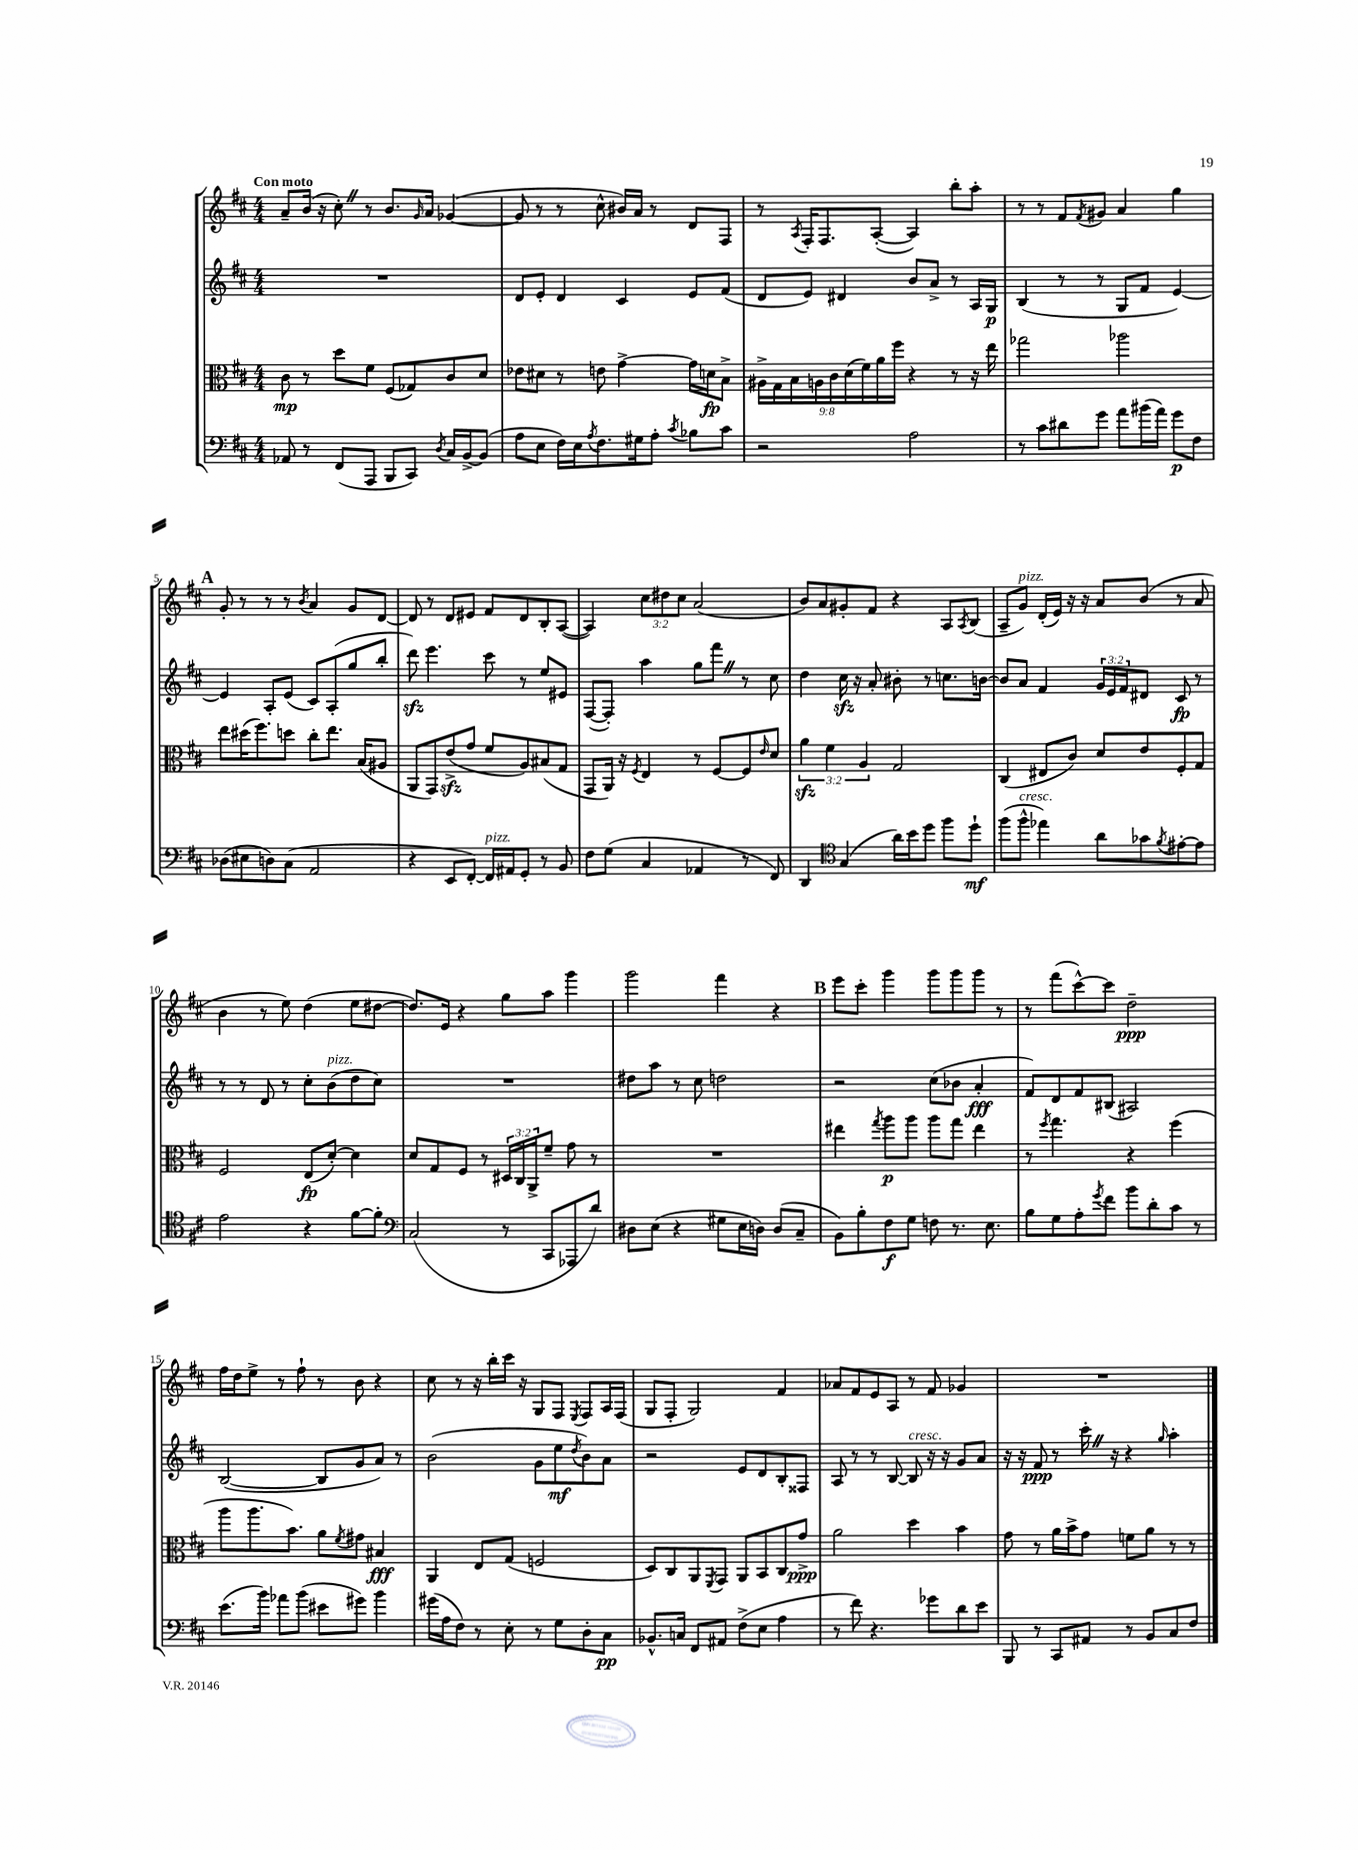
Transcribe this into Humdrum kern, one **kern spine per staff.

**kern	**dynam	**kern	**dynam	**kern	**dynam	**kern	**dynam
*part4	*part4	*part3	*part3	*part2	*part2	*part1	*part1
*staff4	*staff4	*staff3	*staff3	*staff2	*staff2	*staff1	*staff1
*clefF4	*	*clefC3	*	*clefG2	*	*clefG2	*
*k[f#c#]	*	*k[f#c#]	*	*k[f#c#]	*	*k[f#c#]	*
*M4/4	*	*M4/4	*	*M4/4	*	*M4/4	*
=1	=1	=1	=1	=1	=1	=1	=1
!	!	!	!	!	!	!LO:TX:a:B:t=Con moto	!
8AA-X/	.	8c#\	mp	1r	.	8a~/L	.
8r	.	8r	.	.	.	(16b/Jk	.
.	.	.	.	.	.	16r	.
(8FF#/L	.	8dd\L	.	.	.	8cc#'Z\)	.
8AAA/J	.	8f#\J	.	.	.	8r	.
8BBB/L	.	(8F#/L	.	.	.	8.b/L	.
8CC#/J)	.	8G-X/)	.	.	.	.	.
.	.	.	.	.	.	16qqg/	.
.	.	.	.	.	.	16a/Jk	.
8qD/	.	.	.	.	.	.	.
16C#/LL	.	8c#/	.	.	.	([4g-X/	.
[16BB^/J	.	.	.	.	.	.	.
(8BB/J]	.	8d/J	.	.	.	.	.
=2	=2	=2	=2	=2	=2	=2	=2
8A\L	.	8e-X\L	.	8d/L	.	8g-/]	.
8E\J	.	8d#X\J	.	8e'/J	.	8r	.
16F#\LL)	.	8r	.	4d/	.	8r	.
16E\J	.	.	.	.	.	.	.
8qA/	.	.	.	.	.	.	.
8.F#\	.	8en\	.	.	.	8cc#^^\	.
.	.	[4g^\	.	4c#/	.	16b#X/LL)	.
16G#X\k	.	.	.	.	.	16a/JJ	.
8A'\J	.	.	.	.	.	8r	.
8qc#/	.	.	.	.	.	.	.
8B-X\L	.	16g\LL]	.	8e/L	.	8d/L	.
.	.	16dn\J	fp	.	.	.	.
8c#\J	.	8B^\J	.	(8f#/J	.	8F#/J	.
=3	=3	=3	=3	=3	=3	=3	=3
2r	.	18A#X^\LL	.	8d/L	.	8r	.
.	.	18G\	.	.	.	.	.
.	.	18B\	.	.	.	.	.
.	.	.	.	.	.	8qA/	.
.	.	.	.	8e/J)	.	16F#'/KL	.
.	.	18An\	.	.	.	.	.
.	.	.	.	.	.	8.F#/	.
.	.	18c#\	.	.	.	.	.
.	.	.	.	4d#X/	.	.	.
.	.	(18d\	.	.	.	.	.
.	.	18f#\)	.	.	.	.	.
.	.	.	.	.	.	([8A'/J	.
.	.	18a\	.	.	.	.	.
.	.	18ff#\JJ	.	.	.	.	.
2A\	.	4r	.	8b/L	.	4A/])	.
.	.	.	.	8a^/J	.	.	.
.	.	8r	.	8r	.	8bb'\L	.
.	.	16r	.	16A/LL	.	8aa'\J	.
.	.	16ee\	.	16G/JJ	p	.	.
=4	=4	=4	=4	=4	=4	=4	=4
8r	.	2gg-X\	.	(4B/	.	8r	.
8c#\L	.	.	.	.	.	8r	.
8d#X\	.	.	.	8r	.	8f#/L	.
.	.	.	.	.	.	8qf#/	.
8g\J	.	.	.	8r	.	8g#X/J	.
8a\L	.	2aa-X\	.	8G/L	.	4a/	.
(16b#X\L	.	.	.	8f#/J	.	.	.
16a\JJ)	.	.	.	.	.	.	.
8g\L	p	.	.	[4e/)	.	4gg\	.
8F#\J	.	.	.	.	.	.	.
!!LO:LB:g=z
!!LO:REH:place=s1:t=A
=5	=5	=5	=5	=5	=5	=5	=5
(8D-X\L	.	8ee\L	.	4e/]	.	8g'/	.
8E#X\	.	(16dd#X\K	.	.	.	8r	.
.	.	8.ff#\)	.	.	.	.	.
8Dn\)	.	.	.	8A'/L	.	8r	.
(8C#\J	.	8ddn\J	.	(8e/J	.	8r	.
.	.	.	.	.	.	8qb/	.
2AA/	.	8cc#'\L	.	8c#/L)	.	4a/	.
.	.	8.ee\J	.	(8A'/	.	.	.
.	.	.	.	8gg/	.	8g/L	.
.	.	(16B/KL	.	.	.	.	.
.	.	8A#X/J	.	8bb'/J	.	[8d/J	.
=6	=6	=6	=6	=6	=6	=6	=6
4r	.	8AA/L	.	8dddzz\)	.	8d/]	.
.	.	8GG/)	.	4.eee\	.	8r	.
8EE/L	.	(8ezz^/	.	.	.	8d/L	.
[8FF#'/J)	.	8g/J	.	.	.	8e#X/J	.
!LO:TX:a:i:t=pizz.	!	!	!	!	!	!	!
16FF#/LL]	.	8f#/L	.	8ccc#\	.	8f#/L	.
16AA#X/J	.	.	.	.	.	.	.
8GG'/J	.	8A/)	.	8r	.	8d/	.
8r	.	(8B#X/	.	8ee/L	.	8B'/	.
8BB/	.	8G/J	.	8e#X/J	.	([8A/J	.
=7	=7	=7	=7	=7	=7	=7	=7
8F#\L	.	8GG/L	.	([8F#/L	.	4A/])	.
(8G\J	.	16AA/Jk)	.	8F#'/J])	.	.	.
.	.	16r	.	.	.	.	.
.	.	8qF#/	.	.	.	.	.
4C#/	.	4E/	.	4aa\	.	12cc#\L	.
.	.	.	.	.	.	12dd#X\	.
.	.	.	.	.	.	12cc#\J	.
4AA-X/	.	8r	.	8gg\L	.	(2a/	.
.	.	[8F#/L	.	8fff#Z\J	.	.	.
8r	.	8F#/]	.	8r	.	.	.
.	.	16qqe/	.	.	.	.	.
8FF#/)	.	8d/J	.	8cc#\	.	.	.
=8	=8	=8	=8	=8	=8	=8	=8
4DD/	.	6azz\	.	4dd\	.	8b/L)	.
.	.	.	.	.	.	8a/	.
.	.	6f#\	.	.	.	.	.
*clefC4	*	*	*	*	*	*	*
(4G/	.	.	.	16cc#zz\	.	8g#X'/	.
.	.	.	.	16r	.	.	.
.	.	6A/	.	.	.	.	.
.	.	.	.	8a'/	.	8f#/J	.
16a\LL)	.	2G/	.	8b#X'\	.	4r	.
16b\J	.	.	.	.	.	.	.
8dd\J	.	.	.	8r	.	.	.
8ff#\L	.	.	.	8.ccn\L	.	8A/L	.
.	.	.	.	.	.	8qA/	.
8dd`\J	mf	.	.	.	.	(8B/J	.
.	.	.	.	[16bn\Jk	.	.	.
=9	=9	=9	=9	=9	=9	=9	=9
(8ff#\L	.	(4C#/	.	8b/L]	.	8A~/L	.
!	!	!	!	!	!	!LO:TX:a:i:t=pizz.	!
!LO:TX:a:i:t=cresc.	!	!	!	!	!	!	!
8ff#^^\J	.	.	.	8a/J	.	8g/J)	.
4ee-X\)	.	8E#X/L	.	4f#/	.	(16d'/LL	.
.	.	.	.	.	.	16e/JJ)	.
.	.	8c#/J)	.	.	.	16r	.
.	.	.	.	.	.	16r	.
8a\L	.	8d/L	.	24g/LL	.	8a/L	.
.	.	.	.	24e/	.	.	.
.	.	.	.	24f#/J	.	.	.
8g-X\	.	8e/	.	8d#X/J	.	(8b/J	.
8qf#/	.	.	.	.	.	.	.
[8e#X'\	.	8F#'/	.	8c#/	fp	8r	.
8e#\J]	.	8G/J	.	8r	.	8a/	.
!!LO:LB:g=z
=10	=10	=10	=10	=10	=10	=10	=10
2e\	.	2F#/	.	8r	.	4b\	.
.	.	.	.	8r	.	.	.
.	.	.	.	8d/	.	8r	.
.	.	.	.	8r	.	8ee\)	.
4r	.	(8E/L	fp	8cc#'\L	.	(4dd\	.
!	!	!	!	!LO:TX:a:i:t=pizz.	!	!	!
.	.	[8d'/J)	.	(8b\	.	.	.
[8f#\L	.	4d\]	.	8dd\	.	8ee\L	.
8f#'\J]	.	.	.	8cc#\J)	.	[8dd#X\J	.
=11	=11	=11	=11	=11	=11	=11	=11
*clefF4	*	*	*	*	*	*	*
(2C#/	.	8d/L	.	1r	.	8.dd#/L])	.
.	.	8G/	.	.	.	.	.
.	.	.	.	.	.	16e/Jk	.
.	.	8F#/J	.	.	.	4r	.
.	.	8r	.	.	.	.	.
8r	.	24D#X/LL	.	.	.	8gg\L	.
.	.	24C#/	.	.	.	.	.
.	.	24AA^/J	.	.	.	.	.
8CC#/L	.	8f#~/J	.	.	.	8aa\J	.
8AAA-X/	.	8g\	.	.	.	4ggg\	.
8d/J)	.	8r	.	.	.	.	.
=12	=12	=12	=12	=12	=12	=12	=12
8D#X\L	.	1r	.	8dd#X\L	.	2ggg\	.
(8E\J	.	.	.	8aa\J	.	.	.
4r	.	.	.	8r	.	.	.
.	.	.	.	8cc#\	.	.	.
8G#X\L	.	.	.	2ddn\	.	4fff#\	.
16E\L	.	.	.	.	.	.	.
16Dn\JJ)	.	.	.	.	.	.	.
(8D/L	.	.	.	.	.	4r	.
8C#~/J	.	.	.	.	.	.	.
!!LO:REH:place=s1:t=B
=13	=13	=13	=13	=13	=13	=13	=13
8BB\L)	.	4ee#X\	.	2r	.	8eee\L	.
8B'\	.	.	.	.	.	8ccc#'\J	.
.	.	8qgg/	.	.	.	.	.
8F#\	f	8aa\L	p	.	.	4ggg\	.
8G\J	.	8aa\J	.	.	.	.	.
8Fn\	.	8aa\L	.	(8cc#\L	.	8ggg\L	.
8.r	.	8gg\J	.	8b-X\J	.	8ggg\	.
.	.	4ee#\	.	4a'/	fff	8ggg\J	.
8.E\	.	.	.	.	.	.	.
.	.	.	.	.	.	8r	.
=14	=14	=14	=14	=14	=14	=14	=14
8B\L	.	8r	.	8f#/L)	.	8r	.
.	.	8qff#/	.	.	.	.	.
8G\	.	4.gg\	.	8d/	.	(8fff#\L	.
8A'\	.	.	.	8f#/	.	[8ccc#^^\)	.
8qg/	.	.	.	.	.	.	.
8f#\J	.	.	.	(8B#X/J	.	8ccc#\J]	.
8b\L	.	4r	.	2A#X/)	.	2dd~\	ppp
8d'\	.	.	.	.	.	.	.
8c#\J	.	(4ff#\	.	.	.	.	.
8r	.	.	.	.	.	.	.
!!LO:LB:g=z
=15	=15	=15	=15	=15	=15	=15	=15
(8.e\L	.	8aa\L	.	([2B/	.	16ff#\LL	.
.	.	.	.	.	.	16dd\J	.
.	.	8.aa\	.	.	.	8ee^\J	.
16b\Jk)	.	.	.	.	.	.	.
8a-X\L	.	.	.	.	.	8r	.
.	.	8.b\J)	.	.	.	.	.
(8b\J	.	.	.	.	.	8ff#`\	.
8e#X\L	.	8a\L	.	8B/L]	.	8r	.
.	.	8qf#/	.	.	.	.	.
8g#X\J)	.	8g#X\J	.	8g/	.	8b\	.
4b\	.	4B#X/	fff	8a/J)	.	4r	.
.	.	.	.	8r	.	.	.
=16	=16	=16	=16	=16	=16	=16	=16
(16g#X\LL	.	4AA/	.	(2b\	.	8cc#\	.
16A\J	.	.	.	.	.	.	.
8F#\J)	.	.	.	.	.	8r	.
8r	.	8E/L	.	.	.	16r	.
.	.	.	.	.	.	16bb'\LL	.
8E'\	.	(8G/J	.	.	.	16ccc#\JJ	.
.	.	.	.	.	.	16r	.
8r	.	2Fn/	.	8g\L	.	8G/L	.
8G\L	.	.	.	8ee\	mf	8F#/J	.
.	.	.	.	8qdd/	.	8qE/	.
8D'\	.	.	.	8b\)	.	8F#/L	.
8C#\J	pp	.	.	8a\J	.	16A/L	.
.	.	.	.	.	.	(16F#/JJ	.
=17	=17	=17	=17	=17	=17	=17	=17
8.BB-X^^/L	.	8D/L)	.	2r	.	8G/L	.
.	.	8C#/	.	.	.	8F#'/J	.
16Cn/Jk	.	.	.	.	.	.	.
8FF#/L	.	8AA/	.	.	.	2G/)	.
.	.	8qFF#/	.	.	.	.	.
8AA#X/J	.	8GG/J	.	.	.	.	.
(8F#^\L	.	8AA/L	.	8e/L	.	.	.
8E\J	.	8BB/	.	8d/	.	.	.
4A\	.	8C#/	.	8B'/	.	4f#/	.
.	.	8g^/J	ppp	8F##X/J	.	.	.
=18	=18	=18	=18	=18	=18	=18	=18
8r	.	2a\	.	8A/	.	8a-X/L	.
8f#\)	.	.	.	8r	.	8f#/	.
4.r	.	.	.	8r	.	8e/	.
.	.	.	.	[8B/	.	8A/J	.
!	!	!	!	!LO:TX:a:i:t=cresc.	!	!	!
.	.	4dd\	.	8B/]	.	8r	.
8g-X\L	.	.	.	16r	.	8f#/	.
.	.	.	.	16r	.	.	.
8d\	.	4b\	.	8g/L	.	4g-X/	.
8e\J	.	.	.	8a/J	.	.	.
=19	=19	=19	=19	=19	=19	=19	=19
8BBB/	.	8g\	.	16r	.	1r	.
.	.	.	.	16r	.	.	.
8r	.	8r	.	8f#/	ppp	.	.
8CC#/L	.	16a\LL	.	8r	.	.	.
.	.	16b^\J	.	.	.	.	.
8AA#X/J	.	8g\J	.	16ccc#'Z\	.	.	.
.	.	.	.	16r	.	.	.
8r	.	8fn\L	.	4r	.	.	.
8BB/L	.	8a\J	.	.	.	.	.
.	.	.	.	16qqgg/	.	.	.
8C#/	.	8r	.	4aa'\	.	.	.
8F#/J	.	8r	.	.	.	.	.
==	==	==	==	==	==	==	==
*-	*-	*-	*-	*-	*-	*-	*-
